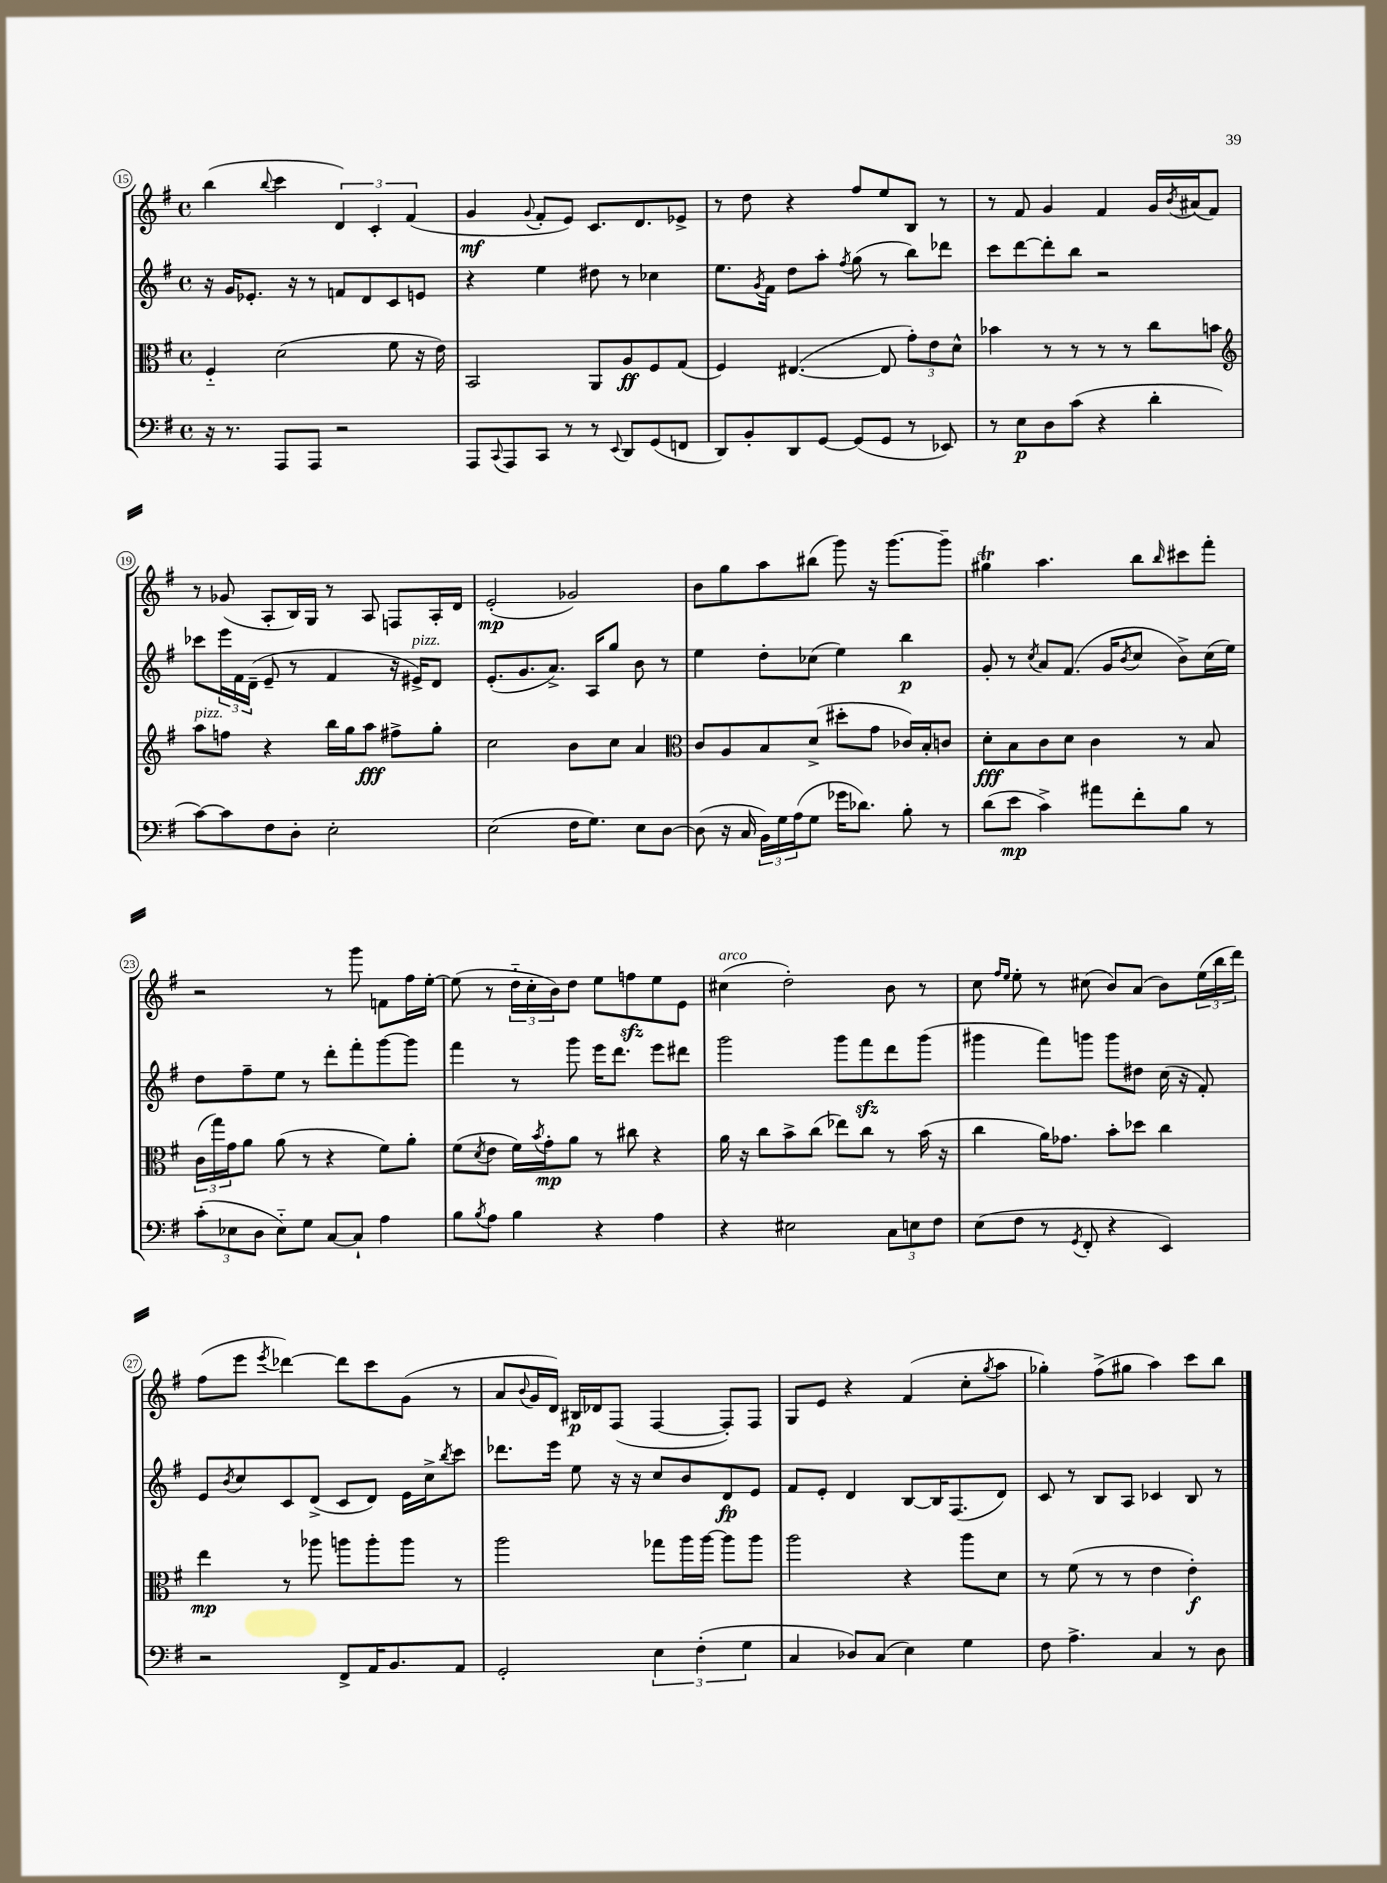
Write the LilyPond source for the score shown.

<<
\new StaffGroup <<
\new Staff = "s0" {
    \clef treble \key g \major \defaultTimeSignature \time 4/4
    b''4( \appoggiatura { b''8 } c'''4 \tuplet 3/2 { d'4) c'4-. fis'4( } |
    g'4\mf \appoggiatura { g'8 } fis'8-. e'8) c'8. d'8. ees'8-> |
    r8 d''8 r4 fis''8 e''8 b8 r8 |
    r8 fis'8 g'4 fis'4 g'16 \acciaccatura { b'8 } ais'16( fis'8) |
    r8 ges'8( a8-. b16) g16 r8 a8 f8 a16-. d'16 |
    e'2-.\mp( ges'2) |
    b'8 g''8 a''8 bis''8( g'''8) r16 g'''8.~ g'''8-- |
    gis''4\trill a''4. b''8 \grace { b''16 } cis'''8 fis'''8-. |
    r2 r8 g'''8 f'8 fis''16 e''16~-. |
    e''8( r8 \tuplet 3/2 { d''16-_ c''16-. b'16) } d''8 e''8 f''8\sfz e''8 e'8 |
    cis''4^\markup { \italic "arco" }( d''2-.) b'8 r8 |
    c''8 \grace { fis''16 e''16 } e''8-. r8 cis''8( b'8) a'8( b'8) \tuplet 3/2 { e''16( b''16 d'''16) } |
    fis''8( e'''8 \acciaccatura { e'''8 } des'''4~) des'''8 c'''8 g'8( r8 |
    a'8 \appoggiatura { b'8 } g'16 d'16) bis16\p des'16 fis8( fis4~ fis8-.) fis8 |
    g8 e'8 r4 fis'4( c''8-. \acciaccatura { g''8 } a''8 |
    ges''4-.) fis''8->( gis''8 a''4) c'''8 b''8 \bar "|." |
}
\new Staff = "s1" {
    \clef treble \key g \major \defaultTimeSignature \time 4/4
    r16 g'16 ees'8.-. r16 r8 f'8 d'8 c'8 e'8 |
    r4 e''4 dis''8 r8 ces''4 |
    e''8. \acciaccatura { g'8 } fis'16 d''8 a''8-. \acciaccatura { fis''8 } g''8( r8 b''8) des'''8 |
    c'''8 d'''8~ d'''8-. b''8 r2 |
    ces'''8 \tuplet 3/2 { e'''16 fis'16 d'16--( } e'8-- r8 fis'4 r16 eis'16->^\markup { \italic "pizz." }) d'8 |
    e'8.-.( g'8. a'8.->) a16 g''8 b'8 r8 |
    e''4 d''8-. ces''8( e''4) b''4\p |
    g'8-. r8 \acciaccatura { c''8 } a'8 fis'8.( g'16 \acciaccatura { b'8 } c''8 b'8->) c''16( e''16) |
    d''8 fis''8-- e''8 r8 d'''8-. fis'''8-. g'''8~ g'''8 |
    fis'''4 r8 g'''8 e'''16 d'''8. e'''8 dis'''8 |
    g'''2 g'''8 fis'''8\sfz d'''8 g'''8( |
    gis'''4 fis'''8) g'''8 g'''8 dis''8 c''16( r16 fis'8-.) |
    e'8 \acciaccatura { b'8 } c''8 c'8 d'8->( c'8 d'8) e'16 c''16-> \acciaccatura { b''8 } c'''8 |
    des'''8. e'''16 e''8 r16 r16 c''8 b'8 d'8\fp e'8 |
    fis'8 e'8-. d'4 b8~ b16 fis8.( d'8) |
    c'8 r8 b8 a8 ces'4 b8 r8 \bar "|." |
}
\new Staff = "s2" {
    \clef alto \key g \major \defaultTimeSignature \time 4/4
    fis4-_ d'2( fis'8 r16 e'16) |
    b,2 a,8 a8\ff fis8 g8( |
    fis4) eis4.~( eis8 \tuplet 3/2 { g'8-.) e'8 d'8-^ } |
    bes'4 r8 r8 r8 r8 c''8 b'8 |
    \clef treble a''8^\markup { \italic "pizz." } f''8 r4 b''16 g''16 a''8\fff fis''8-> g''8-. |
    c''2 b'8 c''8 a'4 |
    \clef alto c'8 a8 b8 d'8->( dis''8-. g'8 ces'16) b16-. c'8 |
    d'8-.\fff b8 c'8 d'8 c'4 r8 b8 |
    \tuplet 3/2 { c'16( g''16) g'16 } a'8 a'8( r8 r4 fis'8) a'8-. |
    fis'8( \acciaccatura { d'8 } e'8 fis'16) \acciaccatura { b'8 } g'16-.\mp a'8 r8 cis''8 r4 |
    a'16 r16 c''8 b'8-> c''8( ees''8) c''8 r8 b'16( r16 |
    c''4 a'16) ges'8. b'8-. des''8 c''4 |
    e''4\mp r8 aes''8 a''8 a''8-. a''8 r8 |
    a''2 ges''8 a''16 a''16~ a''8 a''8 |
    a''2 r4 a''8 d'8 |
    r8 fis'8( r8 r8 e'4 e'4-.\f) \bar "|." |
}
\new Staff = "s3" {
    \clef bass \key g \major \defaultTimeSignature \time 4/4
    r16 r8. a,,8 a,,8 r2 |
    a,,8 \appoggiatura { c,8 } a,,8 c,8 r8 r8 \appoggiatura { e,8 } d,8 g,8( f,8 |
    d,8) b,8-. d,8 g,8~ g,8( g,8 r8 ees,8) |
    r8 e8\p d8 c'8( r4 d'4-. |
    c'8~) c'8 fis8 d8-. e2-. |
    e2( fis16 g8.) e8 d8~ |
    d8( r16 c16 \tuplet 3/2 { b,16) g16 a16( } g8 ges'16 des'8.) b8-. r8 |
    d'8( e'8\mp c'4->) ais'8 fis'8-. b8 r8 |
    \tuplet 3/2 { c'8-.( ees8 d8 } ees8-_) g8 c8~ c8-! a4 |
    b8 \acciaccatura { b8 } a8 b4 r4 a4 |
    r4 eis2 \tuplet 3/2 { c8 e8 fis8 } |
    e8( fis8 r8 \acciaccatura { g,8 } fis,8-. r4 e,4) |
    r2 fis,8-> a,16 b,8. a,8 |
    g,2-. \tuplet 3/2 { e4 fis4-.( g4 } |
    c4 des8) c8( e4) g4 |
    fis8 a4.-> c4 r8 d8 \bar "|." |
}
>>
>>
\layout { \context { \Score currentBarNumber = #15 \override BarNumber.stencil = #(make-stencil-circler 0.1 0.3 ly:text-interface::print) } }
